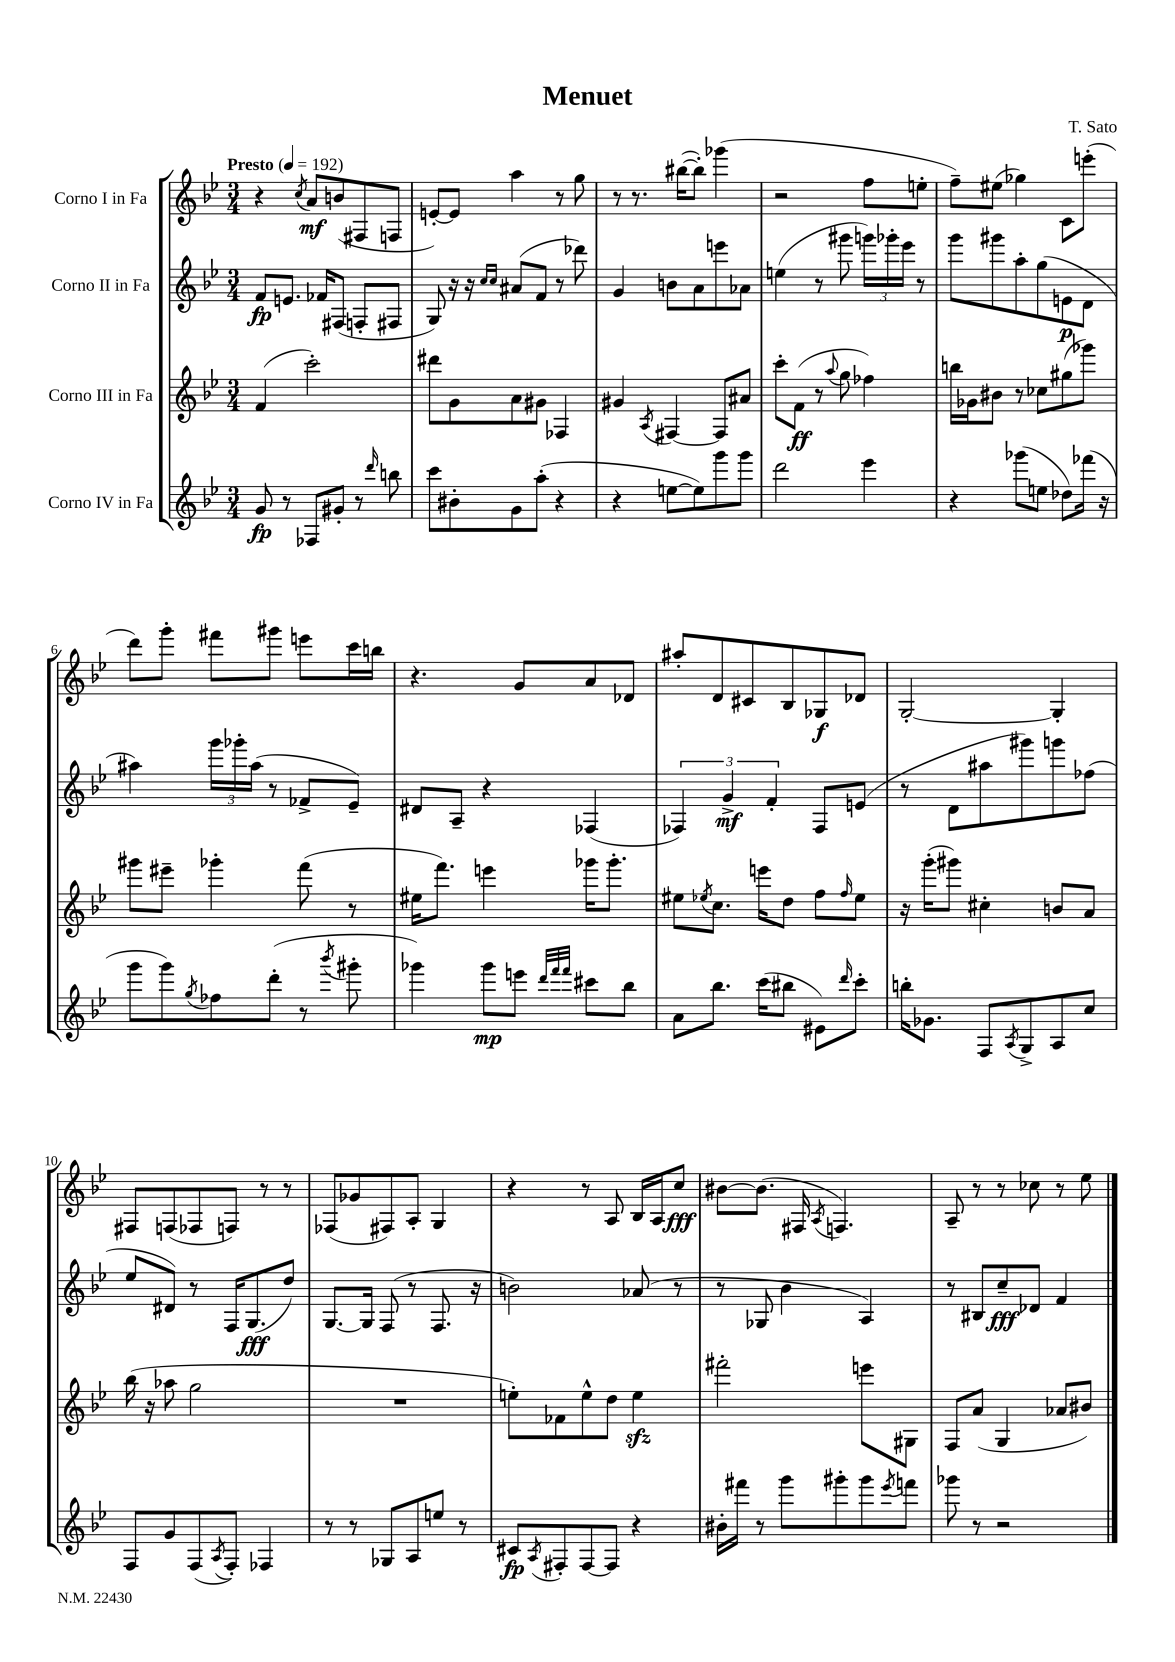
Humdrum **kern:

**kern	**dynam	**kern	**dynam	**kern	**dynam	**kern	**dynam
*part4	*part4	*part3	*part3	*part2	*part2	*part1	*part1
*staff4	*staff4	*staff3	*staff3	*staff2	*staff2	*staff1	*staff1
*I"Corno IV in Fa	*	*I"Corno III in Fa	*	*I"Corno II in Fa	*	*I"Corno I in Fa	*
*clefG2	*	*clefG2	*	*clefG2	*	*clefG2	*
*k[b-e-]	*	*k[b-e-]	*	*k[b-e-]	*	*k[b-e-]	*
*M3/4	*	*M3/4	*	*M3/4	*	*M3/4	*
*MM192	*	*MM192	*	*MM192	*	*MM192	*
=1	=1	=1	=1	=1	=1	=1	=1
!	!	!	!	!	!	!LO:TX:a:B:t=Presto	!
8g/	fp	(4f/	.	8f/L	fp	4r	.
8r	.	.	.	8.en/J	.	.	.
.	.	.	.	.	.	8qcc/	.
8F-X/L	.	2ccc'\)	.	.	.	8a/L	mf
.	.	.	.	16f-X/KL	.	.	.
8g#X'/J	.	.	.	(8F#X/J	.	(8bn/	.
8r	.	.	.	8Fn'/L	.	8F#X/	.
16qqddd/	.	.	.	.	.	.	.
8bbn\	.	.	.	8F#X/J	.	8Fn/J	.
=2	=2	=2	=2	=2	=2	=2	=2
8ccc\L	.	8ddd#X\L	.	8G/)	.	[8en'/L)	.
8b#X'\	.	8g\	.	16r	.	8e/J]	.
.	.	.	.	16r	.	.	.
.	.	.	.	16qqcc/LL	.	.	.
.	.	.	.	16qqcc/JJ	.	.	.
8g\	.	8a\	.	(8a#X/L	.	4aa\	.
(8aa'\J	.	8g#X\J	.	8f/J	.	.	.
4r	.	4F-X/	.	8r	.	8r	.
.	.	.	.	8ddd-X\)	.	8gg\	.
=3	=3	=3	=3	=3	=3	=3	=3
4r	.	4g#X/	.	4g/	.	8r	.
.	.	.	.	.	.	8.r	.
.	.	8qA/	.	.	.	.	.
[8een\L	.	[4F#X/	.	8bn\L	.	.	.
.	.	.	.	.	.	([16bb#X\KL	.
8ee\])	.	.	.	8a\	.	8bb#'\J])	.
8ggg\	.	8F#/L]	.	8eeen\	.	(4ggg-X\	.
8ggg\J	.	8a#X/J	.	8a-X\J	.	.	.
=4	=4	=4	=4	=4	=4	=4	=4
2ddd\	.	8ccc'\L	.	(4een\	.	2r	.
.	.	(8f\J	ff	.	.	.	.
.	.	8r	.	8r	.	.	.
.	.	8qqaa/	.	.	.	.	.
.	.	8gg\	.	8ggg#X\	.	.	.
4eee-\	.	4ff-X\)	.	24gggn\LL)	.	8ff\L	.
.	.	.	.	24ggg-X'\	.	.	.
.	.	.	.	24eee-\JJ	.	.	.
.	.	.	.	8r	.	8een'\J	.
=5	=5	=5	=5	=5	=5	=5	=5
4r	.	16bbn\LL	.	8ggg\L	.	8ff~\L)	.
.	.	16g-X\J	.	.	.	.	.
.	.	8b#X\J	.	8ggg#X\	.	(8ee#X\J	.
(8ggg-X\L	.	8r	.	8aa'\	.	4gg-X\)	.
8een\J	.	8cc-X\L	.	(8gg\	.	.	.
8dd-X\L)	.	(8gg#X\	.	8en\	p	8c\L	.
(16fff-X\Jk	.	8ggg-X\J)	.	8d\J	.	(8eeen'\J	.
16r	.	.	.	.	.	.	.
!!LO:LB:g=z
=6	=6	=6	=6	=6	=6	=6	=6
8ggg\L	.	8ggg#X\L	.	4aa#X\)	.	8ddd\L)	.
8ggg\)	.	8eee#X~\J	.	.	.	8ggg'\J	.
8qgg/	.	.	.	.	.	.	.
8ff-X\	.	4ggg-X'\	.	24ggg\LL	.	8fff#X\L	.
.	.	.	.	24ggg-X'\	.	.	.
.	.	.	.	(24aa#\JJ	.	.	.
(8ddd'\J	.	.	.	8r	.	8ggg#X\J	.
8r	.	(8fff\	.	8f-X^/L	.	8eeen\L	.
8qbbb-/	.	.	.	.	.	.	.
8ggg#X'\	.	8r	.	8e-~/J)	.	16ccc\L	.
.	.	.	.	.	.	16bbn\JJ	.
=7	=7	=7	=7	=7	=7	=7	=7
4ggg-X\)	.	16ee#X\KL	.	8d#X/L	.	4.r	.
.	.	8.fff\J)	.	.	.	.	.
.	.	.	.	8A~/J	.	.	.
8ggg-\L	mp	4eeen\	.	4r	.	.	.
8eeen\J	.	.	.	.	.	8g/L	.
32qqddd/LLL	.	.	.	.	.	.	.
32qqfff/	.	.	.	.	.	.	.
32qqfff/JJJ	.	.	.	.	.	.	.
8ccc#X\L	.	16ggg-X\KL	.	(4F-X/	.	8a/	.
.	.	8.ggg-'\J	.	.	.	.	.
8bb-\J	.	.	.	.	.	8d-X/J	.
=8	=8	=8	=8	=8	=8	=8	=8
8a\L	.	8ee#X\L	.	6F-X/)	.	8aa#X'/L	.
.	.	8qee-X/	.	.	.	.	.
8.bb-\J	.	8.cc\J	.	.	.	8d/	.
.	.	.	.	6g^/	mf	.	.
.	.	.	.	.	.	8c#X/	.
(16ccc\KL	.	16eeen\KL	.	.	.	.	.
.	.	.	.	6f'/	.	.	.
8bb#X\J	.	8dd\J	.	.	.	8B-/	.
8e#X\L)	.	8ff\L	.	8F-/L	.	8G-X/	f
16qqddd/	.	16qqff/	.	.	.	.	.
8ccc'\J	.	8ee-\J	.	(8en/J	.	8d-X/J	.
=9	=9	=9	=9	=9	=9	=9	=9
16bbn'\KL	.	16r	.	8r	.	[2G'/	.
8.g-X\J	.	(16ggg'\KL	.	.	.	.	.
.	.	8ggg#X\J)	.	8d\L	.	.	.
8F/L	.	4cc#X'\	.	8aa#X\	.	.	.
8qA/	.	.	.	.	.	.	.
8G^/	.	.	.	8ggg#X\)	.	.	.
8A/	.	8bn/L	.	8gggn\	.	4G'/]	.
8cc/J	.	8a/J	.	(8ff-X\J	.	.	.
!!LO:LB:g=z
=10	=10	=10	=10	=10	=10	=10	=10
8F/L	.	(16bb-\	.	8ee-/L	.	8F#X/L	.
.	.	16r	.	.	.	.	.
8g/	.	8aa-X\	.	8d#X/J)	.	(8Fn/	.
(8F/	.	2gg\	.	8r	.	8F-X/	.
8qA/	.	.	.	.	.	.	.
8F'/J)	.	.	.	16F/KL	.	8Fn/J)	.
.	.	.	.	(8.G/	fff	.	.
4F-X/	.	.	.	.	.	8r	.
.	.	.	.	8dd/J)	.	8r	.
=11	=11	=11	=11	=11	=11	=11	=11
8r	.	2.r	.	[8.G/L	.	(8F-X/L	.
8r	.	.	.	.	.	8g-X/	.
.	.	.	.	16G/Jk]	.	.	.
8G-X/L	.	.	.	(8F/	.	8F#X/)	.
8A/	.	.	.	8r	.	8A'/J	.
8een/J	.	.	.	8.F/	.	4G/	.
8r	.	.	.	.	.	.	.
.	.	.	.	16r	.	.	.
=12	=12	=12	=12	=12	=12	=12	=12
8c#X/L	fp	8een'\L)	.	2bn\)	.	4r	.
8qA/	.	.	.	.	.	.	.
8F#X'/	.	8f-X\	.	.	.	.	.
[8F#/	.	8ee^^\	.	.	.	8r	.
8F#/J]	.	8dd\J	.	.	.	8A/	.
4r	.	4eezz\	.	(8a-X/	.	16B-/LL	.
.	.	.	.	.	.	16A/J	.
.	.	.	.	8r	.	8cc/J	fff
=13	=13	=13	=13	=13	=13	=13	=13
16b#X'\LL	.	2fff#X'\	.	8r	.	[8b#X\L	.
16fff#X\JJ	.	.	.	.	.	.	.
8r	.	.	.	8G-X/	.	(8.b#\J]	.
8ggg\L	.	.	.	4b-\	.	.	.
.	.	.	.	.	.	16F#X/	.
.	.	.	.	.	.	8qA/	.
8ggg#X'\	.	.	.	.	.	4.Fn/)	.
8ggg#\	.	8eeen\L	.	4A/)	.	.	.
8qeee-/	.	.	.	.	.	.	.
8fffn\J	.	8G#X\J	.	.	.	.	.
=14	=14	=14	=14	=14	=14	=14	=14
8ggg-X\	.	8F/L	.	8r	.	8A~/	.
8r	.	(8a/J	.	8B#X/L	.	8r	.
2r	.	4G/	.	8cc~/	fff	8r	.
.	.	.	.	8d-X/J	.	8cc-X\	.
.	.	8a-X/L	.	4f/	.	8r	.
.	.	8b#X/J)	.	.	.	8ee-\	.
==	==	==	==	==	==	==	==
*-	*-	*-	*-	*-	*-	*-	*-
